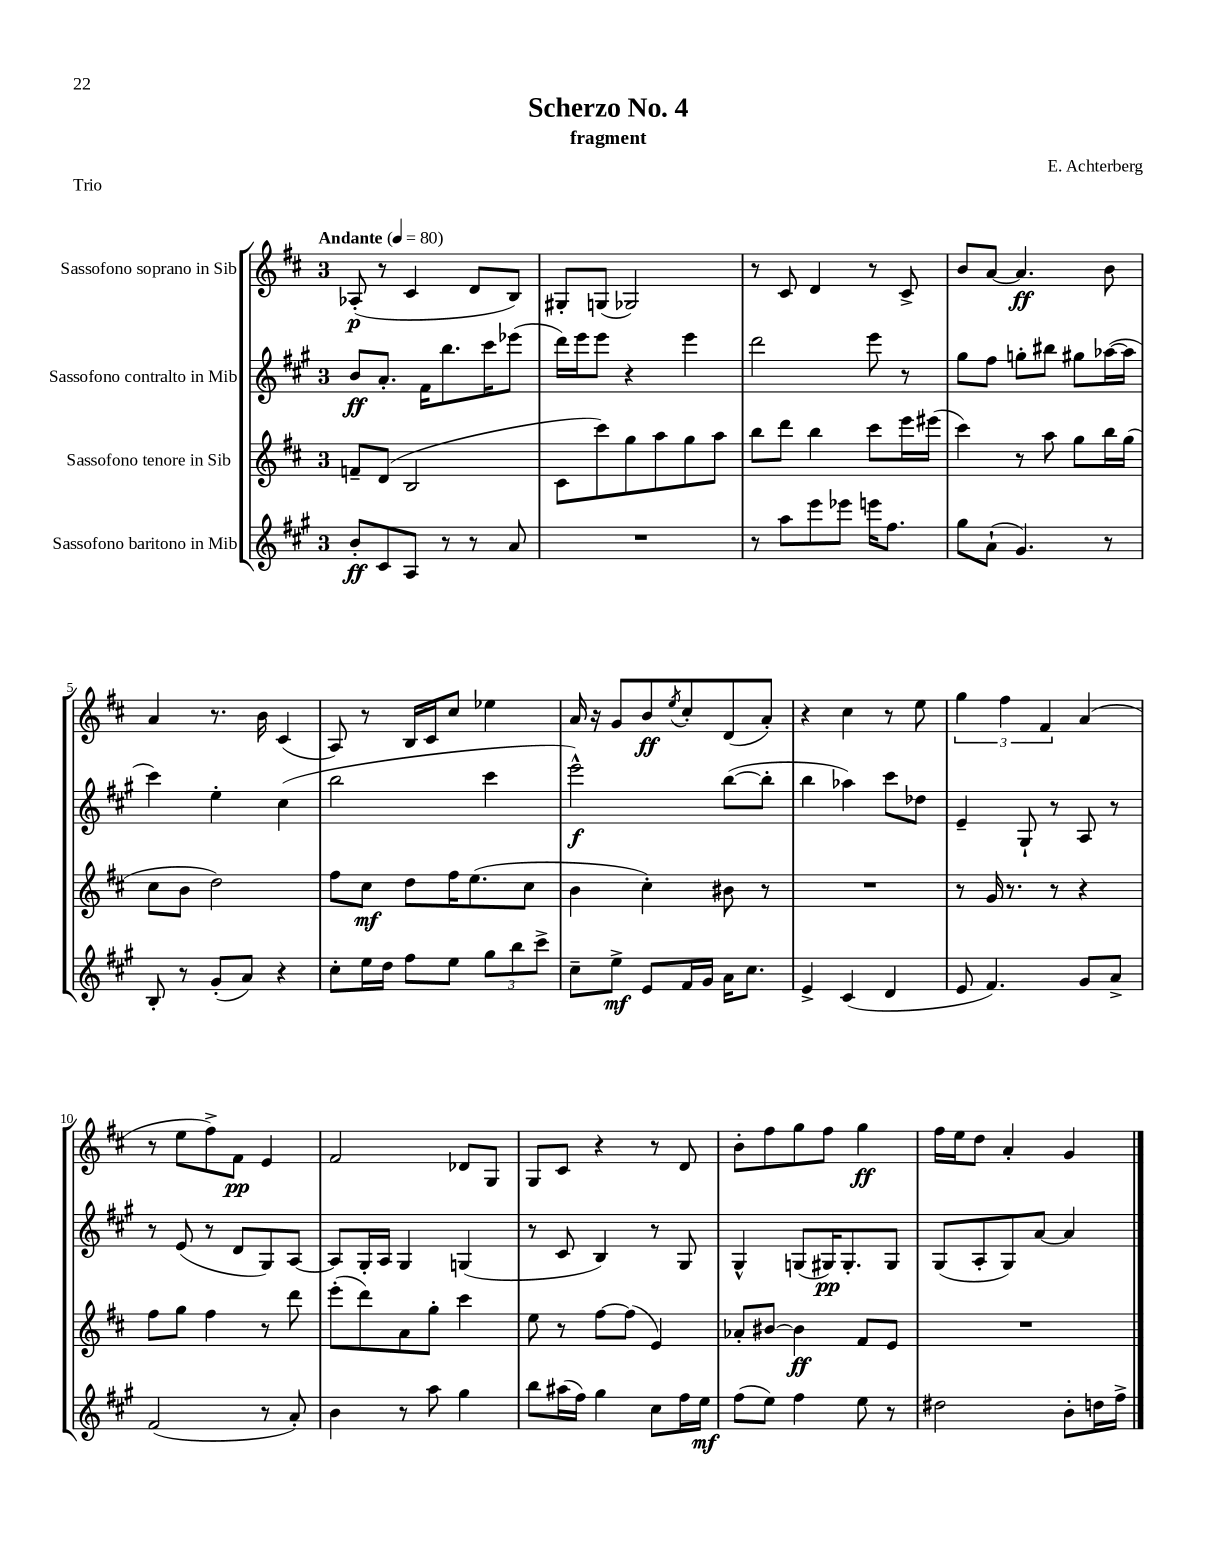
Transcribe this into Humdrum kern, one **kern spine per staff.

**kern	**kern	**kern	**kern
*staff4	*staff3	*staff2	*staff1
*clefG2	*clefG2	*clefG2	*clefG2
*k[f#c#g#]	*k[f#c#]	*k[f#c#g#]	*k[f#c#]
*M3/4	*M3/4	*M3/4	*M3/4
*MM80	*MM80	*MM80	*MM80
8b'/L	8f~/L	8b/L	(8A-'/
8c#/	(8d/J	8.a'/J	8r
8A/J	2B/	.	4c#/
.	.	16f#\LK	.
8r	.	8.bb\	.
8r	.	.	8d/L
.	.	16ccc#\K	.
8a/	.	(8eee-\J	8B/J)
=	=	=	=
2.r	8c#\L	16ddd\LL)	8G#'/L
.	.	16eee\J	.
.	8ccc#\)	8eee\J	(8G/J
.	8gg\	4r	2G-/)
.	8aa\	.	.
.	8gg\	4eee\	.
.	8aa\J	.	.
=	=	=	=
8r	8bb\L	2ddd\	8r
8aa\L	8ddd\J	.	8c#/
8eee\	4bb\	.	4d/
8eee-\J	.	.	.
16eee\LK	8ccc#\L	8eee\	8r
8.ff#\J	.	.	.
.	16eee\L	8r	8c#^/
.	(16eee#\JJ	.	.
=	=	=	=
8gg#\L	4ccc#\)	8gg#\L	8b/L
(8a`\J	.	8ff#\J	[8a/J
4.g#/)	8r	8gg'\L	4.a/]
.	8aa\	8bb#\J	.
.	8gg\L	8gg#\L	.
8r	16bb\L	([16aa-\L	8b\
.	(16gg\JJ	16aa-\]JJ	.
=	=	=	=
8B'/	8cc#\L	4ccc#\)	4a/
8r	8b\J	.	.
(8g#'/L	2dd\)	4ee'\	8.r
8a/J)	.	.	.
.	.	.	16b\
4r	.	(4cc#\	(4c#/
=	=	=	=
8cc#'\L	8ff#\L	2bb\	8A/)
16ee\L	8cc#\J	.	8r
16dd\JJ	.	.	.
8ff#\L	8dd\L	.	16B/LL
.	.	.	16c#/J
8ee\J	16ff#\K	.	8cc#/J
.	(8.ee\	.	.
12gg#\L	.	4ccc#\	4ee-\
12bb\	.	.	.
.	8cc#\J	.	.
12ccc#^\J	.	.	.
=	=	=	=
8cc#~\L	4b\	2eee^^\)	16a/
.	.	.	16r
8ee^\J	.	.	8g/L
8e/L	4cc#'\)	.	8b/
.	.	.	8qee/
16f#/L	.	.	8cc#'/
16g#/JJ	.	.	.
16a\LK	8b#\	([8bb\L	(8d/
8.cc#\J	.	.	.
.	8r	8bb'\]J	8a'/J)
=	=	=	=
4e^/	2.r	4bb\	4r
(4c#/	.	4aa-\)	4cc#\
4d/	.	8ccc#\L	8r
.	.	8dd-\J	8ee\
=	=	=	=
8e/	8r	4e~/	6gg\
4.f#/)	16g/	.	.
.	.	.	6ff#\
.	8.r	.	.
.	.	8G#`/	.
.	.	.	6f#/
.	8r	8r	.
8g#/L	4r	8A/	(4a/
8a^/J	.	8r	.
=	=	=	=
(2f#/	8ff#\L	8r	8r
.	8gg\J	(8e/	8ee\L
.	4ff#\	8r	8ff#^\)
.	.	8d/L	8f#\J
8r	8r	8G#/)	4e/
8a'/)	8ddd\	[8A/J	.
=	=	=	=
4b\	(8eee'\L	8A/]L	2f#/
.	8ddd\)	16G#'/L	.
.	.	16A/JJ	.
8r	8a\	4G#/	.
8aa\	8gg'\J	.	.
4gg#\	4ccc#\	(4G/	8d-/L
.	.	.	8G/J
=	=	=	=
8bb\L	8ee\	8r	8G/L
(16aa#\L	8r	8c#/	8c#/J
16ff#\JJ)	.	.	.
4gg#\	[8ff#\L	4B/)	4r
.	(8ff#\]J	.	.
8cc#\L	4e/)	8r	8r
16ff#\L	.	8G#/	8d/
16ee\JJ	.	.	.
=	=	=	=
(8ff#\L	8a-'/L	4G#^^/	8b'\L
8ee\J)	[8b#/J	.	8ff#\
4ff#\	4b#\]	(8G/L	8gg\
.	.	16G#/K)	8ff#\J
.	.	8.G#'/	.
8ee\	8f#/L	.	4gg\
8r	8e/J	8G#/J	.
=	=	=	=
2dd#\	2.r	(8G#/L	16ff#\LL
.	.	.	16ee\J
.	.	8A'/	8dd\J
.	.	8G#/)	4a'/
.	.	[8a/J	.
8b'\L	.	4a/]	4g/
16dd\L	.	.	.
16ff#^\JJ	.	.	.
==	==	==	==
*-	*-	*-	*-
